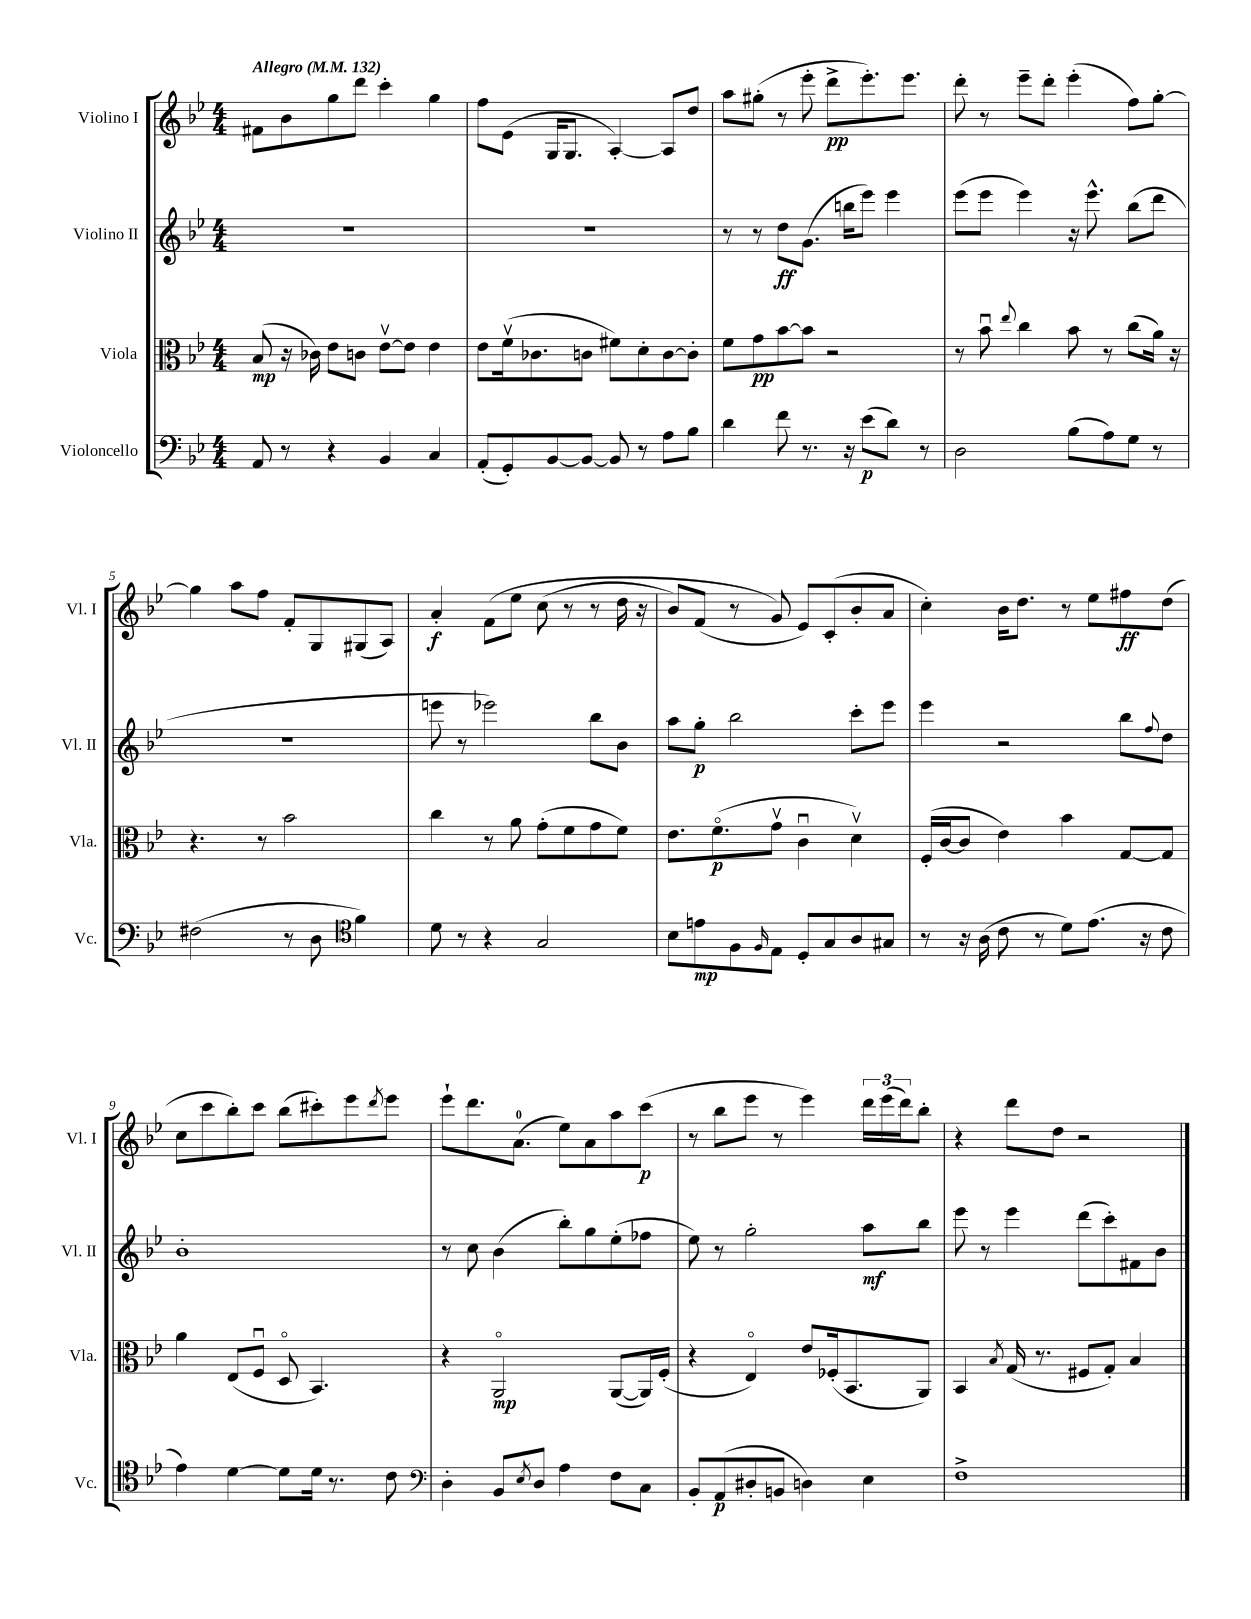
<<
\new StaffGroup <<
\new Staff = "s0" \with { instrumentName = "Violino I" shortInstrumentName = "Vl. I" } {
    \clef treble \key bes \major \numericTimeSignature \time 4/4 \tempo "Allegro" 4 = 132
    fis'8 bes'8 g''8 d'''8 c'''4-. g''4 |
    f''8 ees'8( g16 g8. a4~-.) a8 d''8 |
    a''8 gis''8-.( r8 ees'''8-. d'''8->\pp ees'''8.-.) ees'''8. |
    d'''8-. r8 ees'''8-- d'''8-. ees'''4-.( f''8) g''8~-. |
    g''4 a''8 f''8 f'8-. g8 gis8( a8) |
    a'4-.\f f'8\( ees''8 c''8( r8 r8 d''16 r16 |
    bes'8) f'8( r8 g'8\) ees'8) c'8-.( bes'8-. a'8 |
    c''4-.) bes'16 d''8. r8 ees''8 fis''8\ff d''8( |
    c''8 c'''8 bes''8-.) c'''8 bes''8( cis'''8-.) ees'''8 \acciaccatura { d'''8 } ees'''8 |
    ees'''8-! d'''8. a'8.-0( ees''8) a'8 a''8 c'''8\p( |
    r8 bes''8 ees'''8 r8 ees'''4) \tuplet 3/2 { d'''16 ees'''16( d'''16) } bes''8-. |
    r4 d'''8 d''8 r2 \bar "|." |
}
\new Staff = "s1" \with { instrumentName = "Violino II" shortInstrumentName = "Vl. II" } {
    \clef treble \key bes \major \numericTimeSignature \time 4/4
    R1 |
    R1 |
    r8 r8 d''8\ff g'8.( b''16 ees'''8) ees'''4 |
    ees'''8( ees'''8 ees'''4) r16 ees'''8.-^ bes''8( d'''8 |
    R1 |
    e'''8 r8 ees'''2) bes''8 bes'8 |
    a''8 g''8-.\p bes''2 c'''8-. ees'''8 |
    ees'''4 r2 bes''8 \appoggiatura { f''8 } d''8 |
    bes'1-. |
    r8 c''8 bes'4( bes''8-.) g''8 ees''8-.( fes''8 |
    ees''8) r8 g''2-. a''8\mf bes''8 |
    ees'''8 r8 ees'''4 d'''8( c'''8-.) fis'8 bes'8 \bar "|." |
}
\new Staff = "s2" \with { instrumentName = "Viola" shortInstrumentName = "Vla." } {
    \clef alto \key bes \major \numericTimeSignature \time 4/4
    bes8\mp( r16 ces'16) ees'8 c'8 ees'8~\upbow ees'8 ees'4 |
    ees'8 f'16\upbow( ces'8. c'8 fis'8) d'8-. c'8~ c'8-. |
    f'8 g'8\pp bes'8~ bes'8 r2 |
    r8 bes'8\downbow \appoggiatura { ees''8 } c''4 bes'8 r8 c''8( a'16) r16 |
    r4. r8 bes'2 |
    c''4 r8 a'8 g'8-.( f'8 g'8 f'8) |
    ees'8. f'8.\flageolet\p( g'8\upbow c'4\downbow d'4\upbow) |
    f16-.( c'16~ c'8 ees'4) bes'4 g8~ g8 |
    a'4 ees8( f8\downbow d8\flageolet bes,4.) |
    r4 a,2\flageolet\mp a,8~( a,16) f16-.( |
    r4 ees4\flageolet) ees'8 fes16-.( bes,8. a,8) |
    bes,4 \acciaccatura { bes8 } g16( r8. fis8 g8-.) bes4 \bar "|." |
}
\new Staff = "s3" \with { instrumentName = "Violoncello" shortInstrumentName = "Vc." } {
    \clef bass \key bes \major \numericTimeSignature \time 4/4
    a,8 r8 r4 bes,4 c4 |
    a,8-.( g,8-.) bes,8~ bes,8~ bes,8 r8 a8 bes8 |
    d'4 f'8 r8. r16 ees'8\p( d'8) r8 |
    d2 bes8( a8) g8 r8 |
    fis2( r8 d8 \clef tenor f'4) |
    d'8 r8 r4 g2 |
    bes8 e'8\mp f8 \grace { f16 } ees8 d8-. g8 a8 gis8 |
    r8 r16 a16( c'8 r8 d'8) ees'8.( r16 c'8 |
    ees'4) d'4~ d'8 d'16 r8. c'8 |
    \clef bass d4-. bes,8 \acciaccatura { ees8 } d8 a4 f8 c8 |
    bes,8-. a,8\p( dis8-. b,8 d4) ees4 |
    f1-> \bar "|." |
}
>>
>>
